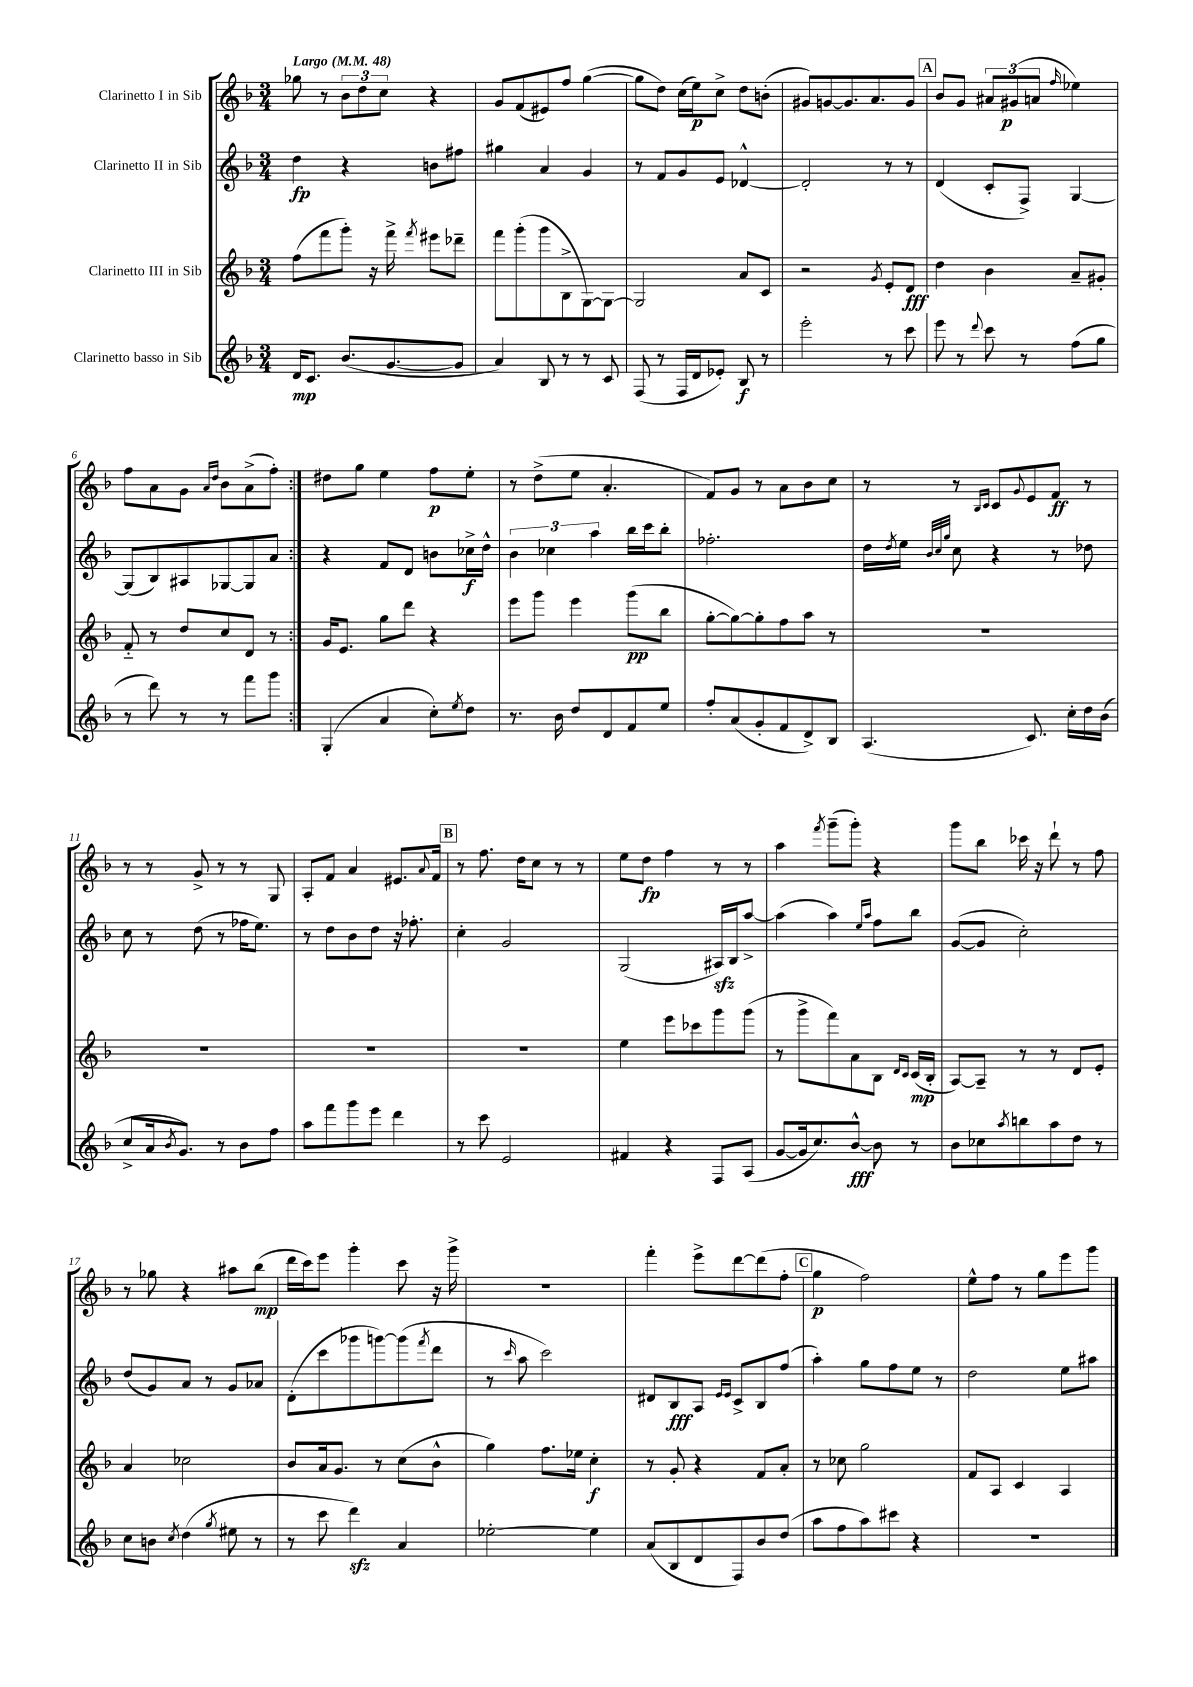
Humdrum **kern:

**kern	**kern	**kern	**kern
*staff4	*staff3	*staff2	*staff1
*clefG2	*clefG2	*clefG2	*clefG2
*k[b-]	*k[b-]	*k[b-]	*k[b-]
*M3/4	*M3/4	*M3/4	*M3/4
*MM48	*MM48	*MM48	*MM48
16d	(8ff	4dd	8gg-
8.c	.	.	.
.	8fff	.	8r
(8.b-	8ggg')	4r	12b-
.	.	.	12dd
.	16r	.	.
.	.	.	12cc
[8.g	16fff^	.	.
.	8qfff	.	.
.	8eee#	8b	4r
8g]	8ddd-~	8ff#	.
=	=	=	=
4a)	8fff	4gg#	8g
.	(8ggg'	.	(8f
8B-	8ggg	4a	8e#)
8r	8B-^	.	8ff
8r	[8G)	4g	([4gg
8c	8G_	.	.
=	=	=	=
(8F	2G]	8r	8gg]
8r	.	8f	8dd)
16F	.	8g	(16cc
16d	.	.	16ee)
8e-')	.	8e	8cc^
8B-	8a	[4d-^^	8dd
8r	8c	.	(8b'
=	=	=	=
2eee'	2r	2d-']	8g#)
.	.	.	[8g
.	.	.	8.g]
.	.	.	8.a
.	8qg	.	.
8r	8e'	8r	.
8ccc	8d	8r	8g
=	=	=	=
8eee	4dd	(4d	8b-
8r	.	.	8g
8qqddd	.	.	.
8ccc	4b-	8c'	12a#
.	.	.	(12g#
8r	.	8F^)	.
.	.	.	12a
.	.	.	16qqff
(8ff	8a~	[4G	4ee-)
8gg	8g#'	.	.
=	=	=	=
8r	8f'~	(8G]	8ff
8ddd)	8r	8B-)	8a
8r	8dd	8A#	8g
.	.	.	16qqa
.	.	.	16qqdd
8r	8cc	[8G-	8b-
8fff	8d	8G-]	(8a^
8ggg	8r	8a	8ff')
=:|!	=:|!	=:|!	=:|!
(4G'	16g	4r	8dd#
.	8.e	.	.
.	.	.	8gg
4a	8gg	8f	4ee
.	8ddd	8d	.
8cc')	4r	8b	8ff
8qee	.	.	.
8dd	.	16cc-^	8ee'
.	.	16dd^^	.
=	=	=	=
8.r	8eee	6b-	8r
.	8ggg	.	(8dd^
.	.	6cc-	.
16b-	.	.	.
8dd	4eee	.	8ee
.	.	6aa	.
8d	.	.	4.a'
8f	(8ggg	16bb-	.
.	.	16ccc	.
8ee	8bb-	8bb-'	.
=	=	=	=
8ff'	[8gg'	2.ff-'	8f)
(8a	8gg_)	.	8g
8g'	8gg']	.	8r
8f	8ff	.	8a
8d^)	8aa	.	8b-
8B-	8r	.	8cc
=	=	=	=
(4.A	2.r	16dd	8r
.	.	8qdd	.
.	.	16ee	.
.	.	32qqb-	.
.	.	32qqcc	.
.	.	32qqgg	.
.	.	8cc	8r
.	.	.	16qqB-
.	.	.	16qqc
.	.	4r	8c
.	.	.	8qqg
8.c)	.	.	8e
.	.	8r	8f
16cc'	.	.	.
16dd	.	8dd-	8r
(16b-	.	.	.
=	=	=	=
8cc^	2.r	8cc	8r
16a	.	8r	8r
8qb-	.	.	.
8.g)	.	.	.
.	.	(8dd	8g^
8r	.	8r	8r
8b-	.	16ff-	8r
.	.	8.ee)	.
8ff	.	.	8G
=	=	=	=
8aa	2.r	8r	8A'
8fff	.	8dd	8f
8ggg	.	8b-	4a
8eee	.	8dd	.
4ddd	.	16r	8.e#
.	.	8.ff-'	.
.	.	.	8qqa
.	.	.	16f
=	=	=	=
8r	2.r	4cc'	8r
8ccc	.	.	8.ff
2e	.	2g	.
.	.	.	16dd
.	.	.	8cc
.	.	.	8r
.	.	.	8r
=	=	=	=
4f#	4ee	(2G	8ee
.	.	.	8dd
4r	8eee	.	4ff
.	8ccc-	.	.
8F	8ggg	16A#)	8r
.	.	16B-	.
(8A	(8ggg	[8aa^	8r
=	=	=	=
[8g	8r	(4aa]	4aa
16g]	8ggg^	.	.
8.cc)	.	.	.
.	.	.	8qfff
.	8fff)	4aa)	(8ggg~
[8b-^^	8a	.	8ggg')
.	.	16qqee	.
.	.	16qqaa	.
8b-]	8B-	8ff	4r
.	16qqd	.	.
.	16qqc	.	.
8r	(16c	8bb-	.
.	16B-'	.	.
=	=	=	=
8b-	[8A)	([8g	8ggg
8cc-	8A~]	8g]	8bb-
8qaa	.	.	.
8bb	8r	2cc')	16ccc-
.	.	.	16r
8aa	8r	.	8ddd`
8dd	8d	.	8r
8r	8e'	.	8ff
=	=	=	=
8cc	4a	(8dd	8r
8b	.	8g)	8gg-
8qcc	.	.	.
(4dd	2cc-	8a	4r
.	.	8r	.
8qgg	.	.	.
8ee#	.	8g	8aa#
8r	.	8a-	(8bb-
=	=	=	=
8r	8b-	(8d'	16ddd
.	.	.	16ccc)
8ccc	16a	8ccc	8eee
.	8.g	.	.
4ddd)	.	8ggg-	4ggg'
.	8r	[8ggg)	.
4a	(8cc	(8ggg]	8ccc
.	.	8qfff	.
.	8b-^^	8ddd	16r
.	.	.	16ggg^
=	=	=	=
[2ee-'	4gg)	8r	2.r
.	.	16qqccc	.
.	.	8aa	.
.	8.ff	2ccc)	.
.	16ee-	.	.
4ee-]	4cc'	.	.
=	=	=	=
(8a	8r	8d#	4fff'
8B-	8g'	8B-	.
8d	4r	8A	8eee^
.	.	16qqe	.
.	.	16qqe	.
8F)	.	8c^	[8ddd
8b-	8f	8B-	(8ddd]
(8dd	8a'	(8ff	8ff'
=	=	=	=
8aa	8r	4aa')	4gg
8ff	8cc-	.	.
8aa)	2gg	8gg	2ff)
8ccc#	.	8ff	.
4r	.	8ee	.
.	.	8r	.
=	=	=	=
2.r	8f	2dd	8ee^^
.	8A	.	8ff
.	4c	.	8r
.	.	.	8gg
.	4A	8ee	8eee
.	.	8aa#	8ggg
==	==	==	==
*-	*-	*-	*-
